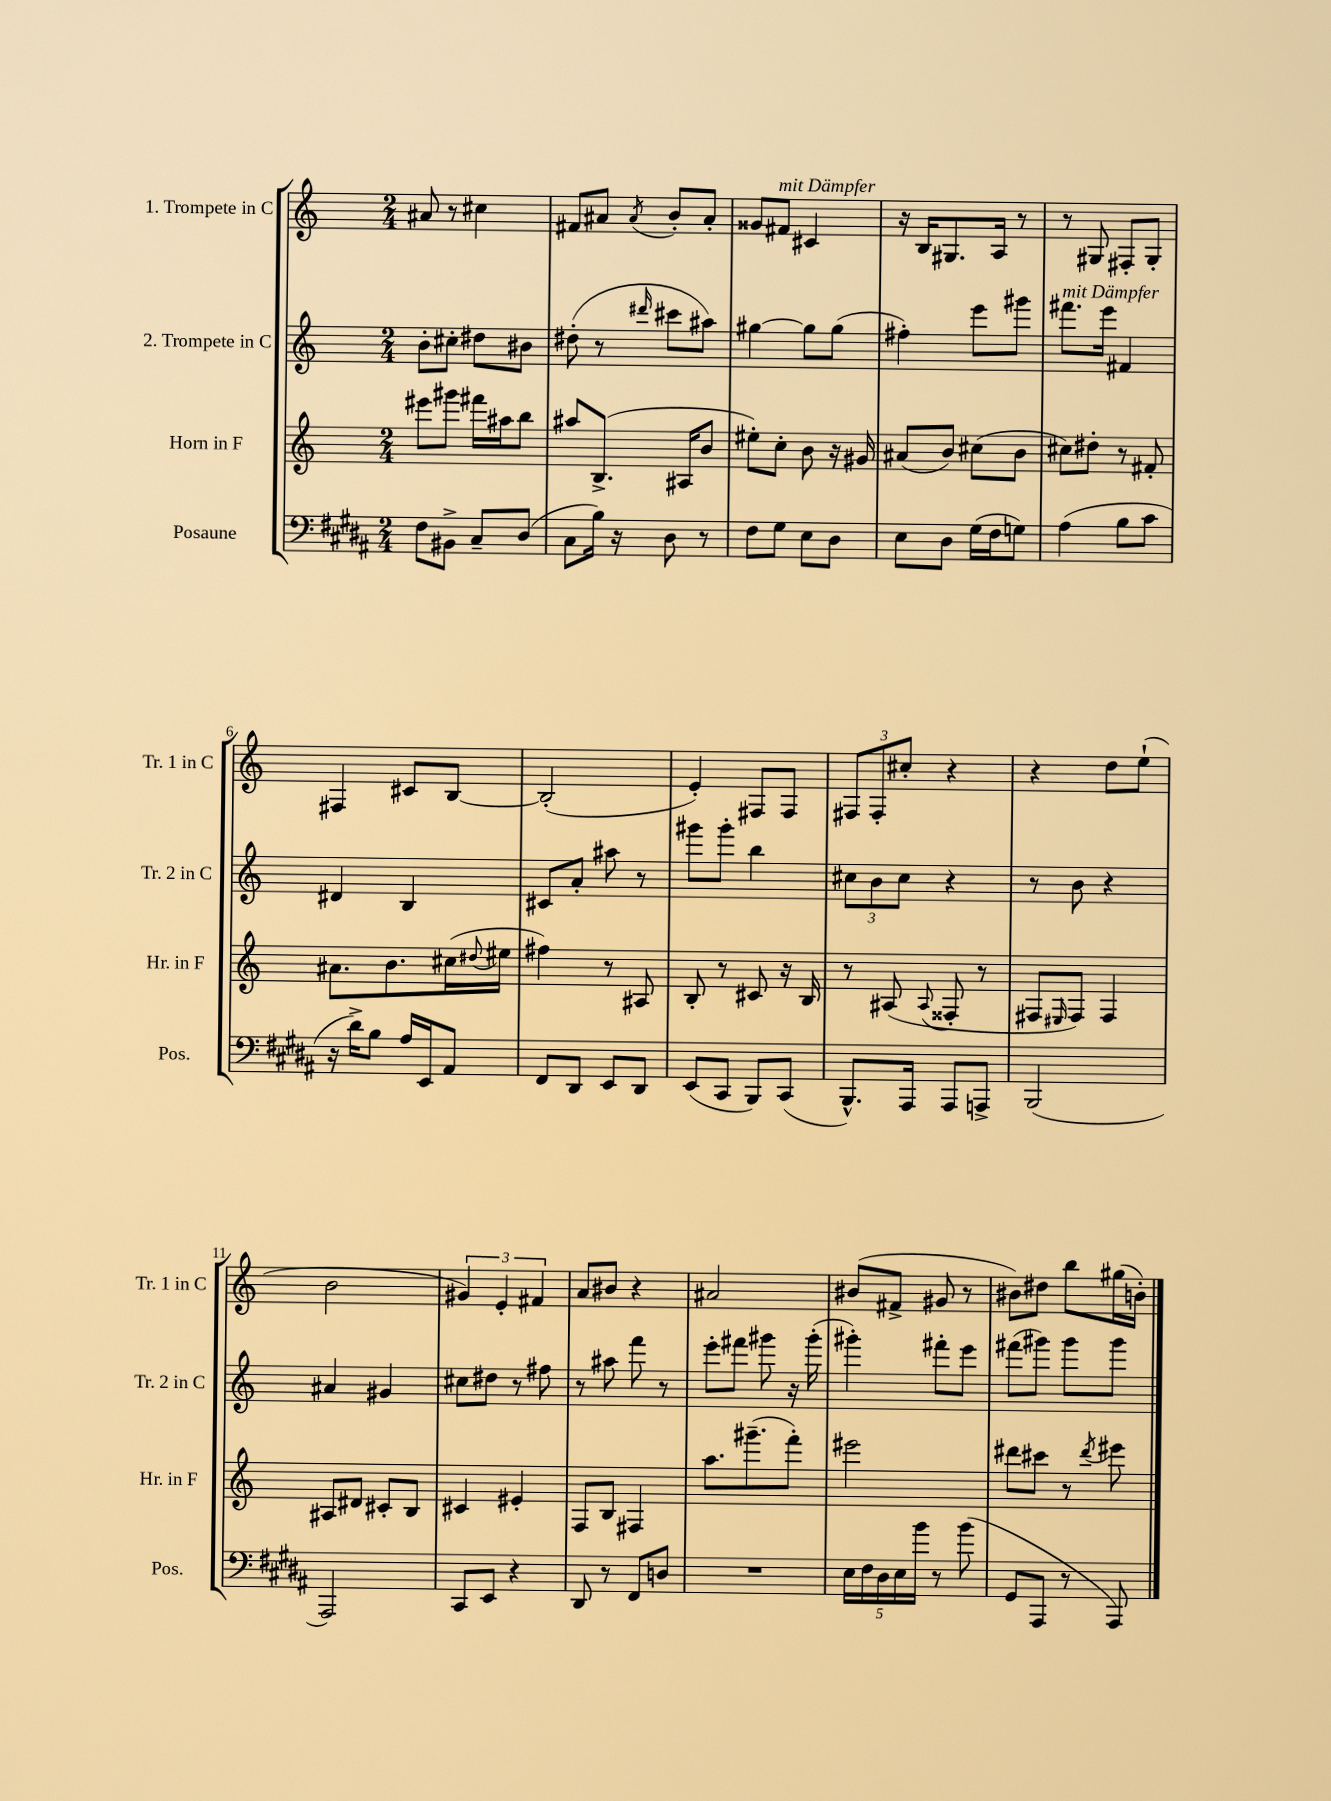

**kern	**kern	**kern	**kern
*part4	*part3	*part2	*part1
*staff4	*staff3	*staff2	*staff1
*I"Posaune	*I"Horn in F	*I"2. Trompete in C	*I"1. Trompete in C
*I'Pos.	*I'Hr. in F	*I'Tr. 2 in C	*I'Tr. 1 in C
*clefF4	*clefG2	*clefG2	*clefG2
*k[f#c#g#d#a#]	*k[]	*k[]	*k[]
*M2/4	*M2/4	*M2/4	*M2/4
=1	=1	=1	=1
8F#\L	8eee#X\L	8b'\L	8a#X/
8BB#X^\J	8ggg#X\J	8cc#X'\J	8r
8C#~/L	16fff#X\LL	8dd#X\L	4cc#X\
.	16aa#X\J	.	.
(8D#/J	8bb\J	8b#X\J	.
=2	=2	=2	=2
8C#\L	8aa#X/L	(8dd#X'\	8f#X/L
16B\Jk)	(8.B^/J	8r	8a#X/J
16r	.	.	.
.	.	16qqddd#X/	8qa#/
8D#\	.	8ccc#X\L	8b'/L
.	16A#X/KL	.	.
8r	8b/J	8aa#X\J)	8a#'/J
=3	=3	=3	=3
8F#\L	8ee#X'\L)	[4gg#X\	8g##X/L
!	!	!	!LO:TX:a:i:t=mit Dämpfer
8G#\J	8cc'\J	.	8f#X/J
8E\L	8b\	8gg#\L]	4c#X/
8D#\J	16r	(8gg#\J	.
.	16g#X/	.	.
=4	=4	=4	=4
8E\L	(8a#X/L	4ff#X'\)	16r
.	.	.	16B/KL
8D#\J	8b/J)	.	8.G#X/
(16G#\LL	(8cc#X\L	8eee\L	.
16F#\J	.	.	16A/Jk
8Gn\J)	8b\J	8ggg#X\J	8r
=5	=5	=5	=5
!	!	!LO:TX:a:i:t=mit Dämpfer	!
(4A#\	8cc#X\L)	8.fff#X\L	8r
.	8dd#X'\J	.	8G#X/
.	.	16eee\Jk	.
8B\L	8r	4f#X/	8F#X'/L
8c#\J	8f#X'/	.	8G#'/J
!!LO:LB:g=z
=6	=6	=6	=6
16r	8.a#X\L	4d#X/	4F#X/
16d#^\KL)	.	.	.
8B\J	.	.	.
.	8.b\	.	.
16A#/LL	.	4B/	8c#X/L
16EE/J	.	.	.
8AA#/J	(16cc#X\L	.	[8B/J
.	8qqdd#X/	.	.
.	16ee#X\JJ	.	.
=7	=7	=7	=7
8FF#/L	4ff#X\)	8c#X/L	(2B'/]
8DD#/J	.	8a'/J	.
8EE/L	8r	8aa#X\	.
8DD#/J	8A#X/	8r	.
=8	=8	=8	=8
(8EE/L	8B'/	8ggg#X\L	4e'/)
8CC#/J	8r	8ggg#'\J	.
8BBB/L)	8c#X/	4bb\	8F#X/L
(8CC#/J	16r	.	8F#/J
.	16B/	.	.
=9	=9	=9	=9
8.BBB^^/L)	8r	12cc#X\L	12F#X/L
.	.	12b\	12F#'/
.	(8A#X/	.	.
.	.	12cc#\J	12cc#X'/J
16AAA#/Jk	.	.	.
.	8qqA#/	.	.
8AAA#/L	8F##X'/	4r	4r
8AAAn^/J	8r	.	.
=10	=10	=10	=10
(2BBB/	8F#X/L	8r	4r
.	16qqE#X/	.	.
.	8F#/J)	8b\	.
.	4F#/	4r	8dd\L
.	.	.	(8ee`\J
!!LO:LB:g=z
=11	=11	=11	=11
2AAA#/)	8A#X/L	4a#X/	2b\
.	8d#X/J	.	.
.	8c#X'/L	4g#X/	.
.	8B/J	.	.
=12	=12	=12	=12
8CC#/L	4c#X/	8cc#X\L	6g#X/)
8EE/J	.	8dd#X\J	.
.	.	.	6e'/
4r	4e#X'/	8r	.
.	.	.	6f#X/
.	.	8ff#X\	.
=13	=13	=13	=13
8DD#/	8F/L	8r	8a/L
8r	8B/J	8aa#X\	8b#X/J
8FF#/L	4F#X/	8fff\	4r
8Dn/J	.	8r	.
=14	=14	=14	=14
2r	8.aa\L	8eee'\L	2a#X/
.	.	8fff#X\J	.
.	(8.ggg#X~\	.	.
.	.	8ggg#X\	.
.	8fff'\J)	16r	.
.	.	(16ggg#'\	.
=15	=15	=15	=15
20E\LL	2eee#X\	4ggg#X'\)	(8b#X/L
20F#\	.	.	.
20D#\	.	.	.
.	.	.	8f#X^/J
20E\	.	.	.
20b\JJ	.	.	.
8r	.	8fff#X'\L	8g#X/
(8b\	.	8eee\J	8r
=16	=16	=16	=16
8GG#/L	8ddd#X\L	(8fff#X\L	8b#X\L)
8AAA#/J	8ccc#X\J	8ggg#X\J)	8dd#X\J
8r	8r	8ggg#\L	8bb\L
.	8qddd#/	.	.
8AAA#/)	8eee#X\	8ggg#\J	(16gg#X\L
.	.	.	16bn'\JJ)
==	==	==	==
*-	*-	*-	*-
